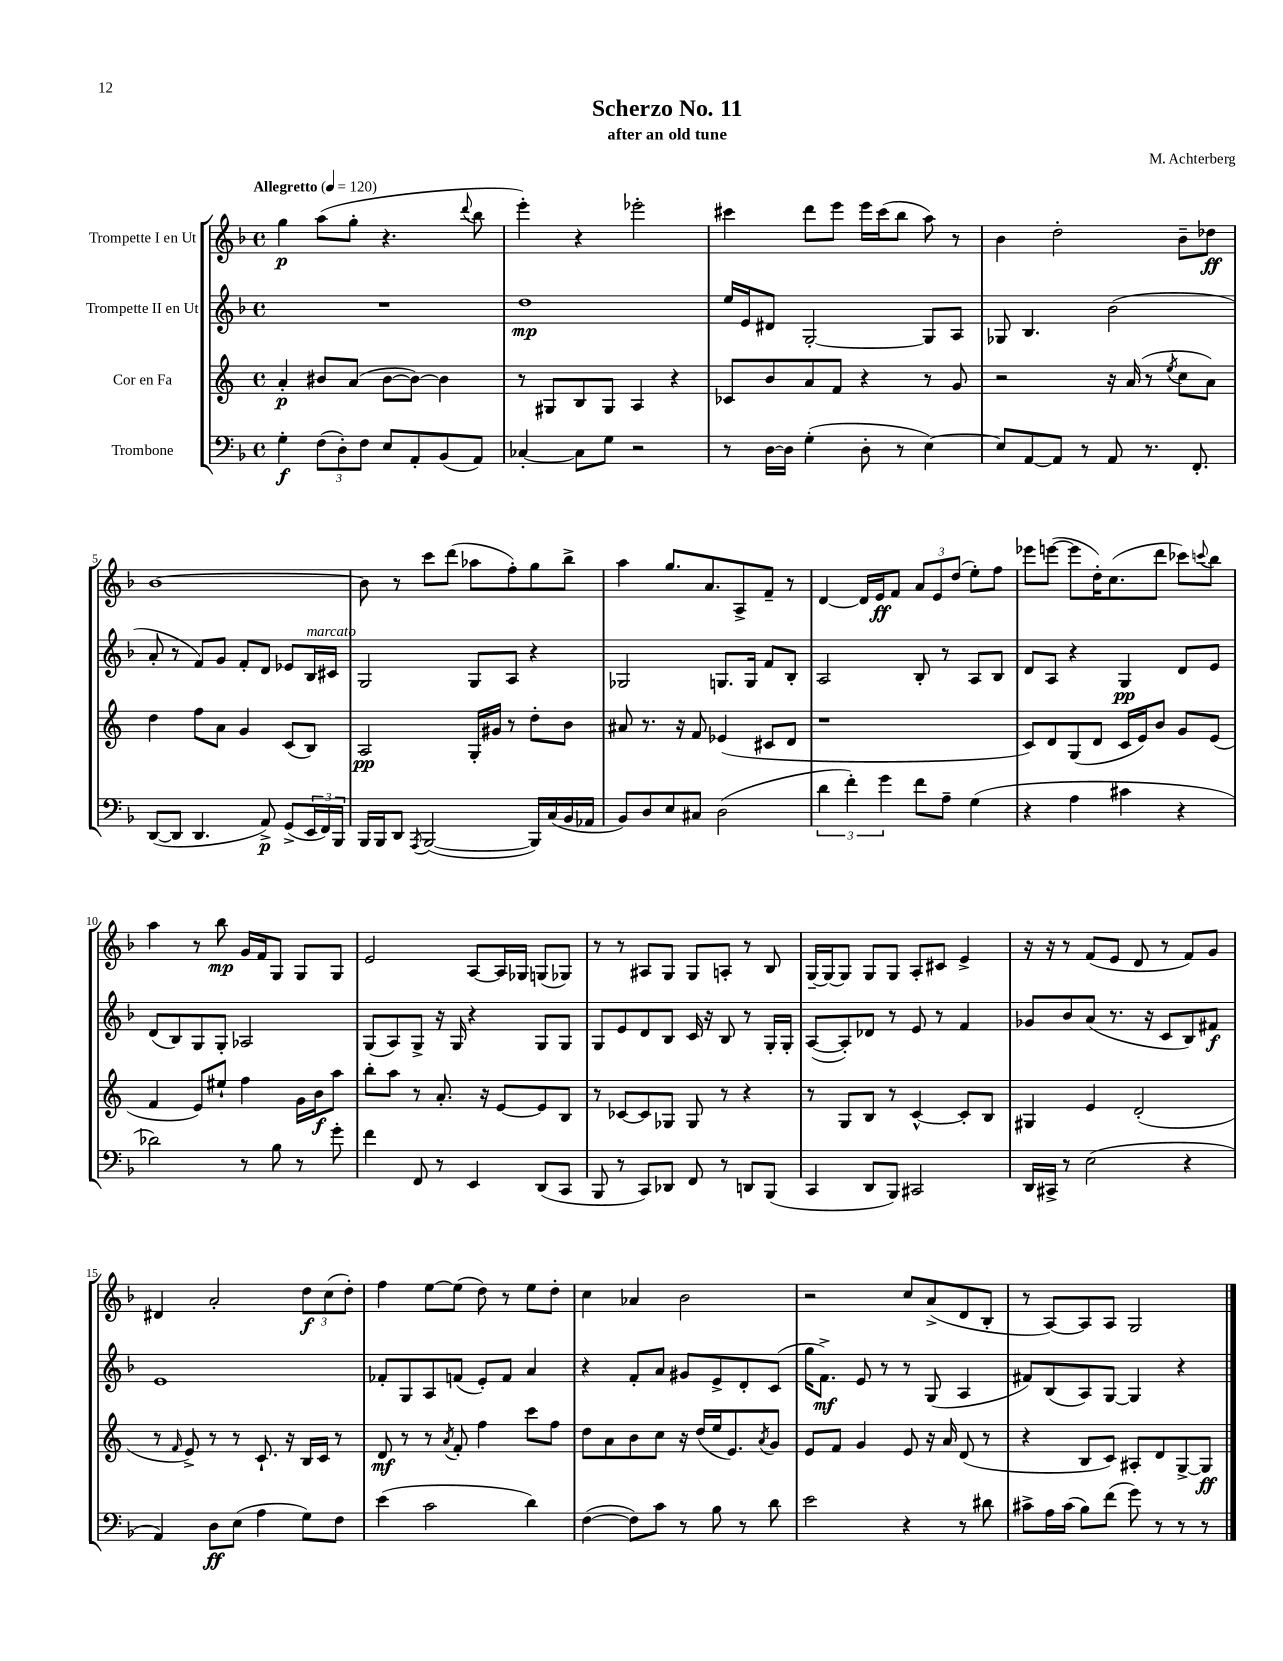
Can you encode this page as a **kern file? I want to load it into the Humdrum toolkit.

**kern	**kern	**kern	**kern
*staff4	*staff3	*staff2	*staff1
*clefF4	*clefG2	*clefG2	*clefG2
*k[b-]	*k[]	*k[b-]	*k[b-]
*M4/4	*M4/4	*M4/4	*M4/4
*met(c)	*met(c)	*met(c)	*met(c)
*MM120	*MM120	*MM120	*MM120
4G'\	4a'/	1r	4gg\
(12F\L	8b#/L	.	(8aa\L
12D'\)	.	.	.
.	(8a/J	.	8gg'\J
12F\J	.	.	.
8E/L	[8b#\L	.	4.r
8AA'/	8b#\_J)	.	.
(8BB-/	4b#\]	.	.
.	.	.	8qqddd/
8AA/J)	.	.	8bb-\
=	=	=	=
[4C-'/	8r	1dd	4eee'\)
.	8G#/L	.	.
8C-\]L	8B/	.	4r
8G\J	8G#/J	.	.
2r	4A/	.	2eee-'\
.	4r	.	.
=	=	=	=
8r	8c-/L	16ee/LL	4ccc#\
.	.	16e/J	.
[16D\LL	8b/	8d#/J	.
16D\]JJ	.	.	.
(4G'\	8a/	[2G'/	8ddd\L
.	8f/J	.	8eee\J
8D'\	4r	.	16eee\LL
.	.	.	(16ccc#\J
8r	.	.	8bb-\J
[4E\)	8r	8G/]L	8aa\)
.	8g/	8A/J	8r
=	=	=	=
8E/]L	2r	8G-/	4b-\
[8AA/	.	4.B-/	.
8AA/]J	.	.	2dd'\
8r	.	.	.
8AA/	16r	(2b-\	.
.	(16a/	.	.
8.r	8r	.	.
.	8qee/	.	.
.	8cc\L	.	8b-~\L
8.FF'/	.	.	.
.	8a\J)	.	8dd-\J
=	=	=	=
([8DD/L	4dd\	8a'/	[1b-
8DD/]J	.	8r	.
4.DD/	8ff\L	8f/L)	.
.	8a\J	8g/J	.
.	4g/	8f'/L	.
8AA^/)	.	8d/J	.
(8GG^/L	(8c/L	8e-/L	.
24EE/L	8B/J)	16B-/L	.
24FF/)	.	.	.
.	.	16c#/JJ	.
24BBB-/JJ	.	.	.
=	=	=	=
16BBB-/LL	2A/	2G/	8b-\]
16BBB-/J	.	.	.
8DD/J	.	.	8r
8qAAA/	.	.	.
([2BBB-/	.	.	8ccc\L
.	.	.	(8ddd\J
.	16G'/LL	8G/L	8aa-\L
.	16g#/JJ	.	.
.	8r	8A/J	8ff'\)
16BBB-/]LL)	8dd'\L	4r	8gg\
(16C/	.	.	.
16BB-/	8b\J	.	8bb-^\J
16AA-/JJ	.	.	.
=	=	=	=
8BB-/L)	8a#/	2G-/	4aa\
8D/	8.r	.	.
8E/	.	.	8.gg/L
.	16r	.	.
8C#/J	8f/	.	.
.	.	.	8.a/
(2D\	(4e-/	8.G/L	.
.	.	.	8A^/
.	.	16G/Jk	.
.	8c#/L	8f/L	8f~/J
.	8d/J	8B-'/J	8r
=	=	=	=
6d\	1r	2A/	[4d/
6f'\)	.	.	.
.	.	.	16d/]LL
.	.	.	16e/J
6g\	.	.	.
.	.	.	8f/J
8f\L	.	8B-'/	12a/L
.	.	.	12e/
8A~\J	.	8r	.
.	.	.	(12dd/J
(4G\	.	8A/L	8ee'\L)
.	.	8B-/J	8ff\J
=	=	=	=
4r	8c/L)	8d/L	8eee-\L
.	8d/	8A/J	([8eee\J
4A\	(8G/	4r	8eee\]L
.	8d/J	.	16dd'\K)
.	.	.	(8.cc\
4c#\	16c/LL	4G/	.
.	16e/J)	.	.
.	8b/J	.	8ddd\J
4r	8g/L	8d/L	8ccc-\L)
.	.	.	8qqccc/
.	(8e/J	8e/J	8bb-\J
=	=	=	=
2d-\)	4f/	(8d/L	4aa\
.	.	8B-/)	.
.	8e/L)	8G/	8r
.	8ee#`/J	8G'/J	8bb-\
8r	4ff\	2A-/	16g/LL
.	.	.	16f/J
8B-\	.	.	8G/J
8r	16g\LL	.	8G/L
.	16b\J	.	.
8g'\	8aa\J	.	8G/J
=	=	=	=
4f\	8bb'\L	(8G/L	2e/
.	8aa\J	8A/)	.
8FF/	8r	8G^/J	.
8r	8.a'/	16r	.
.	.	16G/	.
4EE/	.	4r	[8A/L
.	16r	.	.
.	[8e/L	.	16A/]L
.	.	.	16G-/JJ
(8DD/L	8e/]	8G/L	(8G/L
8CC/J	8B/J	8G/J	8G-/J)
=	=	=	=
8BBB-/	8r	8G/L	8r
8r	[8c-/L	8e/	8r
8CC/L)	8c-/]	8d/	8A#/L
8DD-/J	8G-/J	8B-/J	8G/J
8FF/	8G-/	16c/	8G/L
.	.	16r	.
8r	8r	8B-/	8A'/J
8DD/L	4r	8r	8r
(8BBB-/J	.	16G'/LL	8B-/
.	.	16G'/JJ	.
=	=	=	=
4CC/	8r	([8A/L	[16G~/LL
.	.	.	16G/_J
.	8G/L	8A'/])	8G/]J
8DD/L	8B/J	8d-/J	8G/L
8BBB-/J)	8r	8r	8G/J
2CC#/	[4c^^/	8e/	8A'/L
.	.	8r	8c#/J
.	8c'/]L	4f/	4e^/
.	8B/J	.	.
=	=	=	=
16DD/LL	4G#/	8g-/L	16r
16CC#^/JJ	.	.	16r
8r	.	8b-/	8r
(2E\	4e/	(8a/J	(8f/L
.	.	8.r	8e/J
.	(2d'/	.	8d/
.	.	16r	.
.	.	8c/L	8r
4r	.	8B-/)	8f/L)
.	.	8f#/J	8g/J
=	=	=	=
4AA/)	8r	1e	4d#/
.	16qqf/	.	.
.	8e^/)	.	.
8D\L	8r	.	2a'/
(8E\J	8r	.	.
4A\	8.c`/	.	.
.	16r	.	.
8G\L)	16B/LL	.	12dd\L
.	16c/JJ	.	.
.	.	.	(12cc\
8F\J	8r	.	.
.	.	.	12dd'\J)
=	=	=	=
(4e\	8d/	8f-'/L	4ff\
.	8r	8G/	.
2c\	8r	8A/	[8ee\L
.	8qa/	.	.
.	8f'/	(8f/J	(8ee\]J
.	4ff\	8e'/L)	8dd\)
.	.	8f/J	8r
4d\)	8ccc\L	4a/	8ee\L
.	8ff\J	.	8dd'\J
=	=	=	=
([4F\	8dd\L	4r	4cc\
.	8a\	.	.
8F\]L)	8b\	8f'/L	4a-/
8c\J	8cc\J	8a/J	.
8r	16r	8g#/L	2b-\
.	(16dd/LL	.	.
8B-\	16ee/J	8e^/	.
.	8.e/)	.	.
8r	.	8d'/	.
.	8qa/	.	.
8d\	8g/J	(8c/J	.
=	=	=	=
2e\	8e/L	16gg\LK	2r
.	.	8.f^\J)	.
.	8f/J	.	.
.	4g/	8e/	.
.	.	8r	.
4r	8e/	8r	8cc/L
.	16r	(8G/	(8a^/
.	16a/	.	.
8r	(8d/	4A/	8d/
8d#\	8r	.	8B-'/J
=	=	=	=
8c#^\L	4r	8f#/L)	8r
16A\L	.	(8B-/	[8A/L)
(16c#\JJ	.	.	.
8B-\L)	8B/L	8A/)	8A/]
(8f\J	8c/J)	[8G/J	8A/J
8g\)	8A#'/L	4G/]	2G/
8r	8d/	.	.
8r	[8G^/	4r	.
8r	8G/]J	.	.
==	==	==	==
*-	*-	*-	*-
